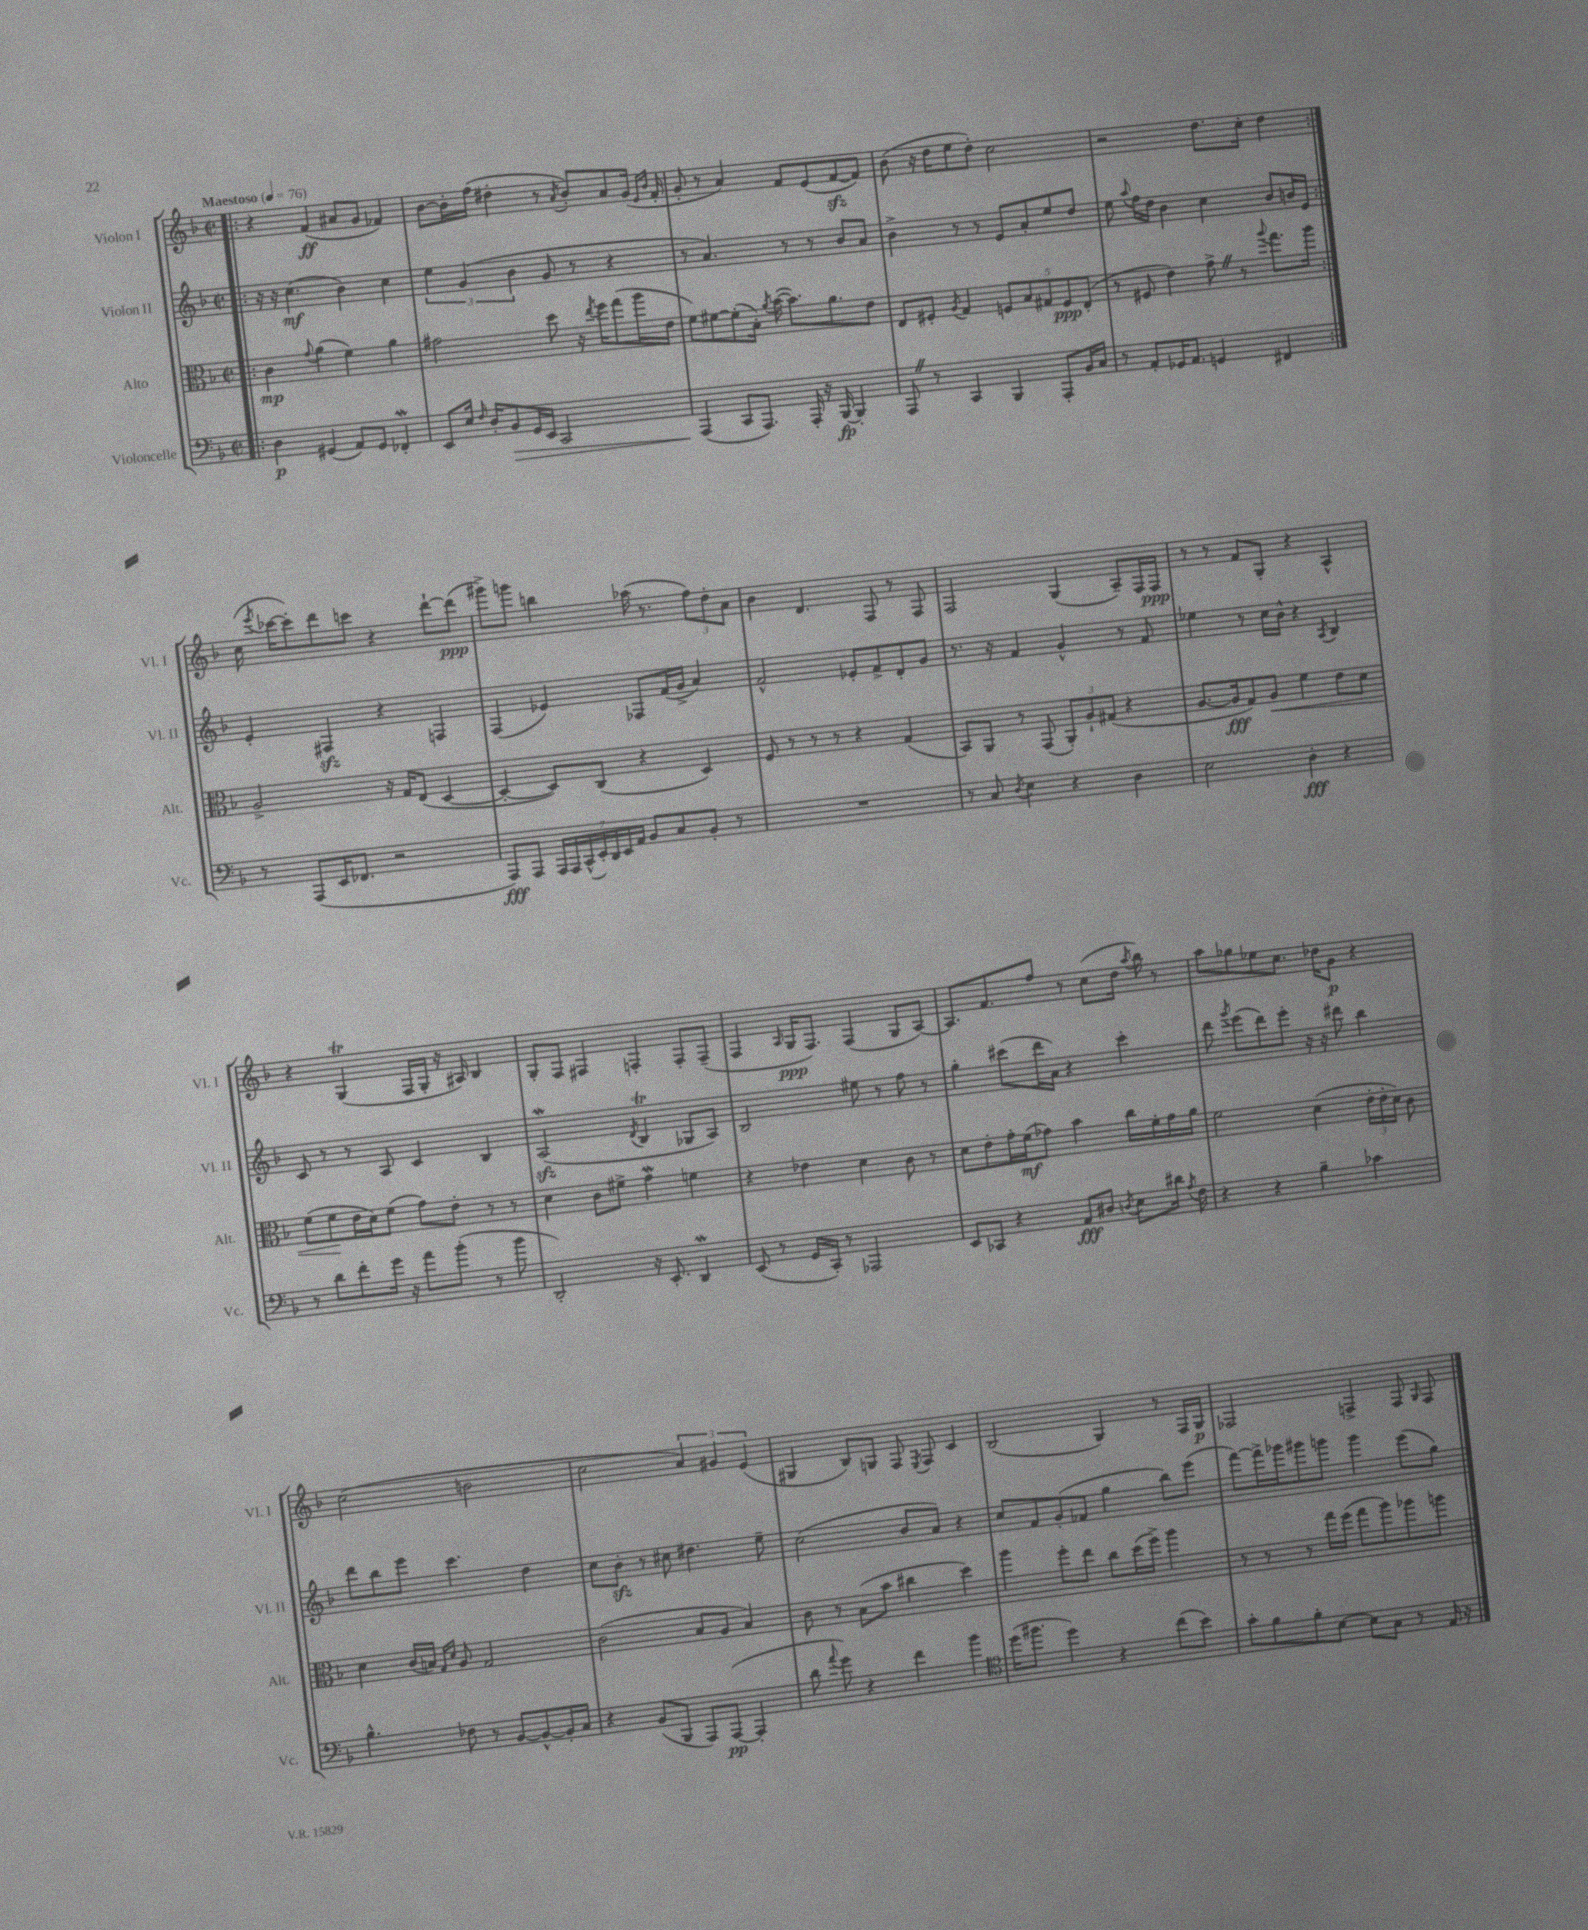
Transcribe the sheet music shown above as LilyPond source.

<<
\new StaffGroup <<
\new Staff = "s0" \with { instrumentName = "Violon I" shortInstrumentName = "Vl. I" } {
    \clef treble \key f \major \defaultTimeSignature \time 2/2 \tempo "Maestoso" 4 = 76
    \autoBeamOff \repeat volta 2 { \bar ".|:" r4 f'4\ff( ais'8[ g'8] fes'4) |
    bes'8[~ bes'16-. f''16]( dis''4-. r8 \acciaccatura { a'8 } bes'8[-.) a'8 g'16]( \grace { e'16[ bes'16] } f'16-. |
    g'8-. r8 a'4) f'8[ e'8( f'8~\sfz f'8]) |
    bes'8( r16 d''16[ e''8 d''8]-.) c''2 |
    r2 d''8.[ c''16]-. d''4 | }
    c''16( \acciaccatura { e'''8 } ces'''16[~ ces'''8-.) d'''8 c'''8] r4 d'''8[~-! d'''8]\ppp( |
    gis'''8[->) g'''8] b''4 aes''16( r8. \tuplet 3/2 { f''8[) d''8-. a'8] } |
    bes'4 d'4. f8 r8 f8 |
    f2 g4( a8[--) f16 f16]\ppp |
    r8 r8 f'8[ g8]-. r4 a4-^ |
    r4 g4\trill( f16[ g16]-. r16 ais16) bes4 |
    g8[-. f8] fis4 f4-. f8[-. f8]--( |
    f4 \grace { a16 } g16[\ppp f8.]) f4( g8[ a8]~) |
    a8.[ f'8. f''8] r8 c''8[( d''16] \acciaccatura { a''8 } bes''16) r8 |
    a''8[ ges''8 ees''8 c''8.] des''16[ g'8]\p r4 |
    c''2( b'2 |
    c''2 \tuplet 3/2 { a'4) gis'4 e'4( } |
    gis4 bes8[) g8] f8 \acciaccatura { e8 } f8 c'4 |
    bes2( g4) r8 f16[ g16]\p |
    fes2 f4-> f8 \grace { g16 } f8 \bar "|." |
}
\new Staff = "s1" \with { instrumentName = "Violon II" shortInstrumentName = "Vl. II" } {
    \clef treble \key f \major \defaultTimeSignature \time 2/2
    \autoBeamOff \repeat volta 2 { \bar ".|:" r16 r16 c''4.\mf( bes'4) c''4 |
    \tuplet 3/2 { e''4 g'4( bes'4 } g'8 r8 r4 |
    r8 a'4.) r8 r8 bes'8[ a'8] |
    bes'4-> r8 r8 e'8[ a'8-. e''8 d''8] |
    e''8 \appoggiatura { a''8 } f''16[ d''16] bes'4 c''4 bes'8[ b'16 e'16] | }
    e'4-. fis4\sfz r4 f4 |
    f4( ees'4) fes8[ f'16( g'16]-> a'4) |
    f'2-^ ees'8[-. f'8-> d'8-. g'8] |
    r8. r16 f'4 g'4-^ r8 f'8 |
    ees''4 r8 c''16[ bes'16]-^ r4 \acciaccatura { a8 } bes4 |
    c'8 r8 r8 a8 c'4 bes4 |
    a2\mordent\sfz( \acciaccatura { d'8 } bes4\trill ges8[ a8]) |
    bes2 eis''8 r8 f''8 r8 |
    g''4-. cis'''8[( d'''16 a'16]) r4 cis'''4-. |
    d'''8 \acciaccatura { g'''8 } e'''8[( d'''8) e'''8]-. r16 r16 dis'''8 bes''4 |
    d'''8[ bes''8 e'''8] c'''4. d''4 |
    c''8[ bes'8]-.\sfz r8 cis''8 dis''4. e''8-- |
    c''2( bes'8[ a'8]) r4 |
    c''8[ f'8 g'8-.( fes'8] g''4 bes''8[) e'''8]( |
    f'''8[~) f'''16-> ges'''16 gis'''8 g'''8] g'''4 e'''8[( g''8]) \bar "|." |
}
\new Staff = "s2" \with { instrumentName = "Alto" shortInstrumentName = "Alt." } {
    \clef alto \key f \major \defaultTimeSignature \time 2/2
    \autoBeamOff \repeat volta 2 { \bar ".|:" c'4\mp \appoggiatura { g'8 } a'4( f'4) a'4 |
    gis'2 d''8 r16 \acciaccatura { e''8 } f''16[ g''8( a''16 e'16] |
    f'8[) fis'8~ fis'8-.( bes16]-.) \acciaccatura { a'8 } bes'16~( bes'8.[) a'8. e'8] |
    e8[ fis8]-. \acciaccatura { a8 } g4 \tuplet 5/4 { f8[ bes8 gis8 f8\ppp e8]-.( } |
    r8 fis8 e'4) g'8-> \once \override BreathingSign.text = \markup { \musicglyph "scripts.caesura.straight" } \breathe r8 \appoggiatura { a''8 } g''8.[ a''16] | }
    a2-> r16 g16[ e8]( d4~ |
    d4~-. d8[) c8]( r4 d4) |
    f8 r8 r8 r8 r4 g4( |
    bes,8[) a,8] r8 g,8( \tuplet 3/2 { a,8[-.) a8-! gis8]( } r4 |
    a8.[~ a16\fff g8) a8]\< f'4 e'8[ d'8] |
    f'8[( f'8\! e'16 d'16) f'8]( g'8[) e'8]-. r8 r8 |
    d'4 c'8[ fis'8]-> g'4\mordent f'4 |
    r4 ees'4 d'4 c'8 r8 |
    d'8[ e'8-. g'16-. f'16\mf( ges'8]) bes'4 c''16[ f'16-. ges'16 a'16] |
    f'2 d'4( \tuplet 3/2 { e'16[-. e'16-. d'16]) } c'8 |
    d'4 c'16[( b16]) \grace { g16[ d'16] } a8 g2 |
    c'2( bes8[ a8] bes4) |
    c'8 r8 bes8[( bes'8] cis''4 d''4) |
    a''4 f''8[-. e''8] c''8[ d''16( f''16]->) a''4 |
    r8 r8 r8 g''16[ f''16]( g''8[ a''8) aes''8 a''8] \bar "|." |
}
\new Staff = "s3" \with { instrumentName = "Violoncelle" shortInstrumentName = "Vc." } {
    \clef bass \key f \major \defaultTimeSignature \time 2/2
    \autoBeamOff \repeat volta 2 { \bar ".|:" d4\p gis,4( a,8[) gis,8] fes,4-.\mordent |
    e,8[ e16] \grace { f16 } d16[-. bes,8\> g,16 e,16] c,2 |
    a,,4\!( c,8[ a,,8.]) a,,16-. r16 bes,,16~\fp bes,,4-. |
    a,,8 \once \override BreathingSign.text = \markup { \musicglyph "scripts.caesura.straight" } \breathe r8 c,4 bes,,4 a,,8[-. bes,16 c16] |
    r8 a,8[-. ges,16 a,8.] g,4 fis,4 | }
    r8 a,,8[( e,16 fes,8.] r2 |
    a,,8[\fff) a,,8] \tuplet 7/4 { a,,16[ a,,16 c,16-^( e,16-.) d,16 e,16 a,16] } bes,8[ c8 bes,8]-. r8 |
    R1 |
    r8 c8 \acciaccatura { d8 } e4 r4 d4 |
    e2 d4-.\fff r4 |
    r8 d'8[ f'8-. g'16] r16 a'8[ bes'8]-.( r8 bes'8 |
    d,2-.) r16 e,8.-. d,4\mordent |
    e,8( r8 g,16[ c,16]-.) r8 aes,,2 |
    e,8[ ces,8] r4 a,8[\fff dis8] \acciaccatura { d8 } e8[ dis'16] \acciaccatura { a8 } f16 |
    r4 r4 bes4-- ces'4 |
    bes4.-^ fes8 r8 bes,8[~ bes,8~-^ bes,16-. c16] |
    r4 bes,8[( bes,,8] a,,8[) a,,8]~\pp( a,,4-. |
    d'8 \appoggiatura { a'8 } g'8) r4 f'4 bes'4 |
    \clef tenor d''16[( fis''8.] d''4) r4 c''8[( bes'8]) |
    g'8[-. f'8 f'8-. bes8]~ bes8[ g8] r8 e16 r16 \bar "|." |
}
>>
>>
\layout { \context { \Score \remove "Bar_number_engraver" } }
